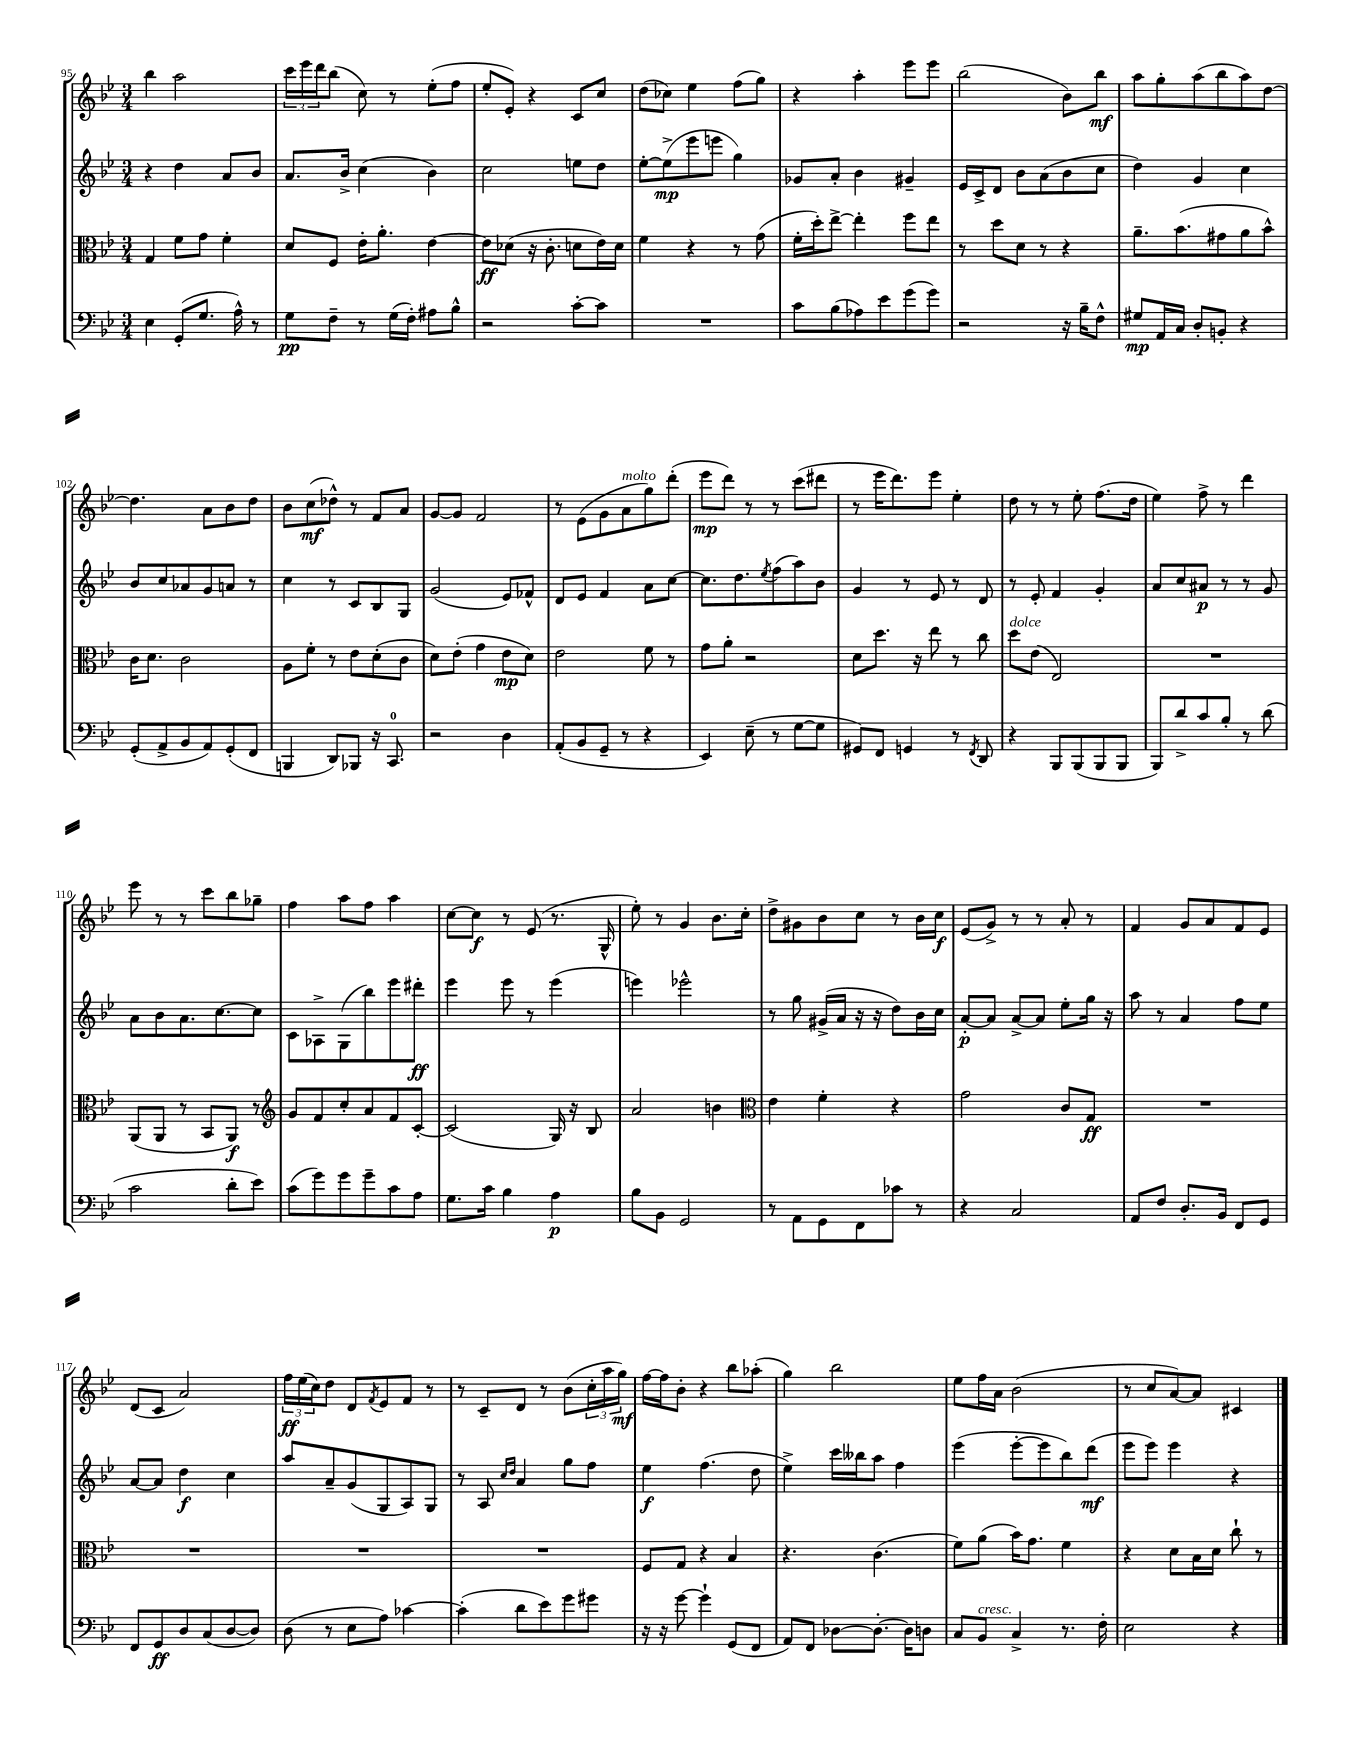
<<
\new StaffGroup <<
\new Staff = "s0" {
    \clef treble \key bes \major \numericTimeSignature \time 3/4
    bes''4 a''2 |
    \tuplet 3/2 { c'''16 ees'''16 d'''16 } bes''8( c''8) r8 ees''8-.( f''8 |
    ees''8-. ees'8-.) r4 c'8 c''8 |
    d''8( ces''8) ees''4 f''8( g''8) |
    r4 a''4-. ees'''8 ees'''8 |
    bes''2( bes'8) bes''8\mf |
    a''8 g''8-. a''8( bes''8 a''8) d''8~ |
    d''4. a'8 bes'8 d''8 |
    bes'8 c''8\mf( des''8-^) r8 f'8 a'8 |
    g'8~ g'8 f'2 |
    r8 ees'8( g'8 a'8^\markup { \italic "molto" } g''8) d'''8-.( |
    ees'''8\mp d'''8) r8 r8 c'''8( dis'''8 |
    r8 ees'''16 d'''8.) ees'''8 ees''4-. |
    d''8 r8 r8 ees''8-. f''8.( d''16 |
    ees''4) f''8-> r8 d'''4 |
    ees'''8 r8 r8 c'''8 bes''8 ges''8-- |
    f''4 a''8 f''8 a''4 |
    c''8~ c''8\f r8 ees'8( r8. g16-^ |
    ees''8-.) r8 g'4 bes'8. c''16-. |
    d''8-> gis'8 bes'8 c''8 r8 bes'16 c''16\f |
    ees'8( g'8->) r8 r8 a'8-. r8 |
    f'4 g'8 a'8 f'8 ees'8 |
    d'8( c'8 a'2) |
    \tuplet 3/2 { f''16\ff ees''16( c''16) } d''8 d'8 \acciaccatura { f'8 } ees'8 f'8 r8 |
    r8 c'8-- d'8 r8 bes'8( \tuplet 3/2 { c''16-. a''16 g''16\mf) } |
    f''16~ f''16 bes'8-. r4 bes''8 aes''8-.( |
    g''4) bes''2 |
    ees''8 f''16 a'16 bes'2( |
    r8 c''8 a'8~) a'8 cis'4 \bar "|." |
}
\new Staff = "s1" {
    \clef treble \key bes \major \numericTimeSignature \time 3/4
    r4 d''4 a'8 bes'8 |
    a'8. bes'16-> c''4( bes'4) |
    c''2 e''8 d''8 |
    ees''8~-. ees''8->\mp( ees'''8 e'''8 g''4) |
    ges'8 a'8-. bes'4 gis'4-- |
    ees'16 c'16-> d'8 bes'8 a'8( bes'8 c''8 |
    d''4) g'4 c''4 |
    bes'8 c''8 aes'8 g'8 a'8 r8 |
    c''4 r8 c'8 bes8 g8 |
    g'2( ees'8) fes'8-^ |
    d'8 ees'8 f'4 a'8 c''8~ |
    c''8. d''8. \acciaccatura { ees''8 } f''8( a''8) bes'8 |
    g'4 r8 ees'8 r8 d'8 |
    r8 ees'8-. f'4 g'4-. |
    a'8 c''8 ais'8\p r8 r8 g'8 |
    a'8 bes'8 a'8. c''8.~ c''8 |
    c'8 aes8-> g8( bes''8) ees'''8 dis'''8-.\ff |
    ees'''4 ees'''8 r8 ees'''4( |
    e'''4) ees'''2-^ |
    r8 g''8 gis'16->( a'16 r16 r16 d''8) bes'16 c''16 |
    a'8~-.\p a'8 a'8~-> a'8 ees''8-. g''16 r16 |
    a''8 r8 a'4 f''8 ees''8 |
    a'8~ a'8 d''4\f c''4 |
    a''8 a'8-- g'8( g8 a8) g8 |
    r8 a8 \grace { c''16 d''16 } a'4 g''8 f''8 |
    ees''4\f f''4.( d''8 |
    ees''4->) c'''16 beses''16 a''8 f''4 |
    ees'''4( ees'''8~-. ees'''8 bes''8) d'''8\mf( |
    ees'''8 ees'''8) ees'''4 r4 \bar "|." |
}
\new Staff = "s2" {
    \clef alto \key bes \major \numericTimeSignature \time 3/4
    g4 f'8 g'8 f'4-. |
    d'8 f8 ees'16-. a'8.-. ees'4~ |
    ees'8\ff des'8( r16 c'8.-. d'8 ees'16) d'16 |
    f'4 r4 r8 g'8( |
    f'16-. d''16-.) ees''8~-> ees''4-. f''8 ees''8 |
    r8 d''8 d'8 r8 r4 |
    a'8.-- bes'8.( gis'8 a'8 bes'8-^) |
    c'16 d'8. c'2 |
    a8 f'8-. r8 ees'8 d'8-.( c'8 |
    d'8) ees'8-.( g'4 ees'8\mp d'8) |
    ees'2 f'8 r8 |
    g'8 a'8-. r2 |
    d'8 d''8. r16 ees''8 r8 c''8 |
    d''8^\markup { \italic "dolce" } ees'8( ees2) |
    R2. |
    a,8( a,8 r8 bes,8 a,8\f) r8 |
    \clef treble g'8 f'8 c''8-. a'8 f'8 c'8~-. |
    c'2( g16) r16 bes8 |
    a'2 b'4 |
    \clef alto ees'4 f'4-. r4 |
    g'2 c'8 g8\ff |
    R2. |
    R2. |
    R2. |
    R2. |
    f8 g8 r4 bes4 |
    r4. c'4.( |
    f'8) a'8( bes'16) g'8. f'4 |
    r4 d'8 bes16 d'16 c''8-! r8 \bar "|." |
}
\new Staff = "s3" {
    \clef bass \key bes \major \numericTimeSignature \time 3/4
    ees4 g,8-.( g8. a16-^) r8 |
    g8\pp f8-- r8 g16( f16-.) ais8 bes8-^ |
    r2 c'8~-. c'8 |
    R2. |
    c'8 bes8( aes8) ees'8 g'8( g'8) |
    r2 r16 bes16-- f8-^ |
    gis8\mp a,16 c16 d8-. b,8-. r4 |
    g,8-.( a,8-> bes,8 a,8) g,8-.( f,8 |
    b,,4 d,8) bes,,8 r16 c,8.-0 |
    r2 d4 |
    a,8-.( bes,8 g,8-- r8 r4 |
    ees,4) ees8--( r8 g8~ g8 |
    gis,8) f,8 g,4 r8 \acciaccatura { f,8 } d,8 |
    r4 bes,,8 bes,,8( bes,,8 bes,,8 |
    bes,,8) d'8-> c'8 bes8-. r8 d'8( |
    c'2 d'8-. ees'8) |
    c'8( g'8) g'8 g'8-- c'8 a8 |
    g8. c'16 bes4 a4\p |
    bes8 bes,8 g,2 |
    r8 a,8 g,8 f,8 ces'8 r8 |
    r4 c2 |
    a,8 f8 d8.-. bes,16 f,8 g,8 |
    f,8 g,8\ff d8 c8( d8~ d8) |
    d8( r8 ees8 a8) ces'4~ |
    ces'4-.( d'8 ees'8) g'8 gis'8 |
    r16 r16 g'8~ g'4-! g,8( f,8 |
    a,8) f,8 des8~ des8.~-. des16 d8 |
    c8 bes,8^\markup { \italic "cresc." } c4-> r8. f16-. |
    ees2 r4 \bar "|." |
}
>>
>>
\layout { \context { \Score currentBarNumber = #95 } }
